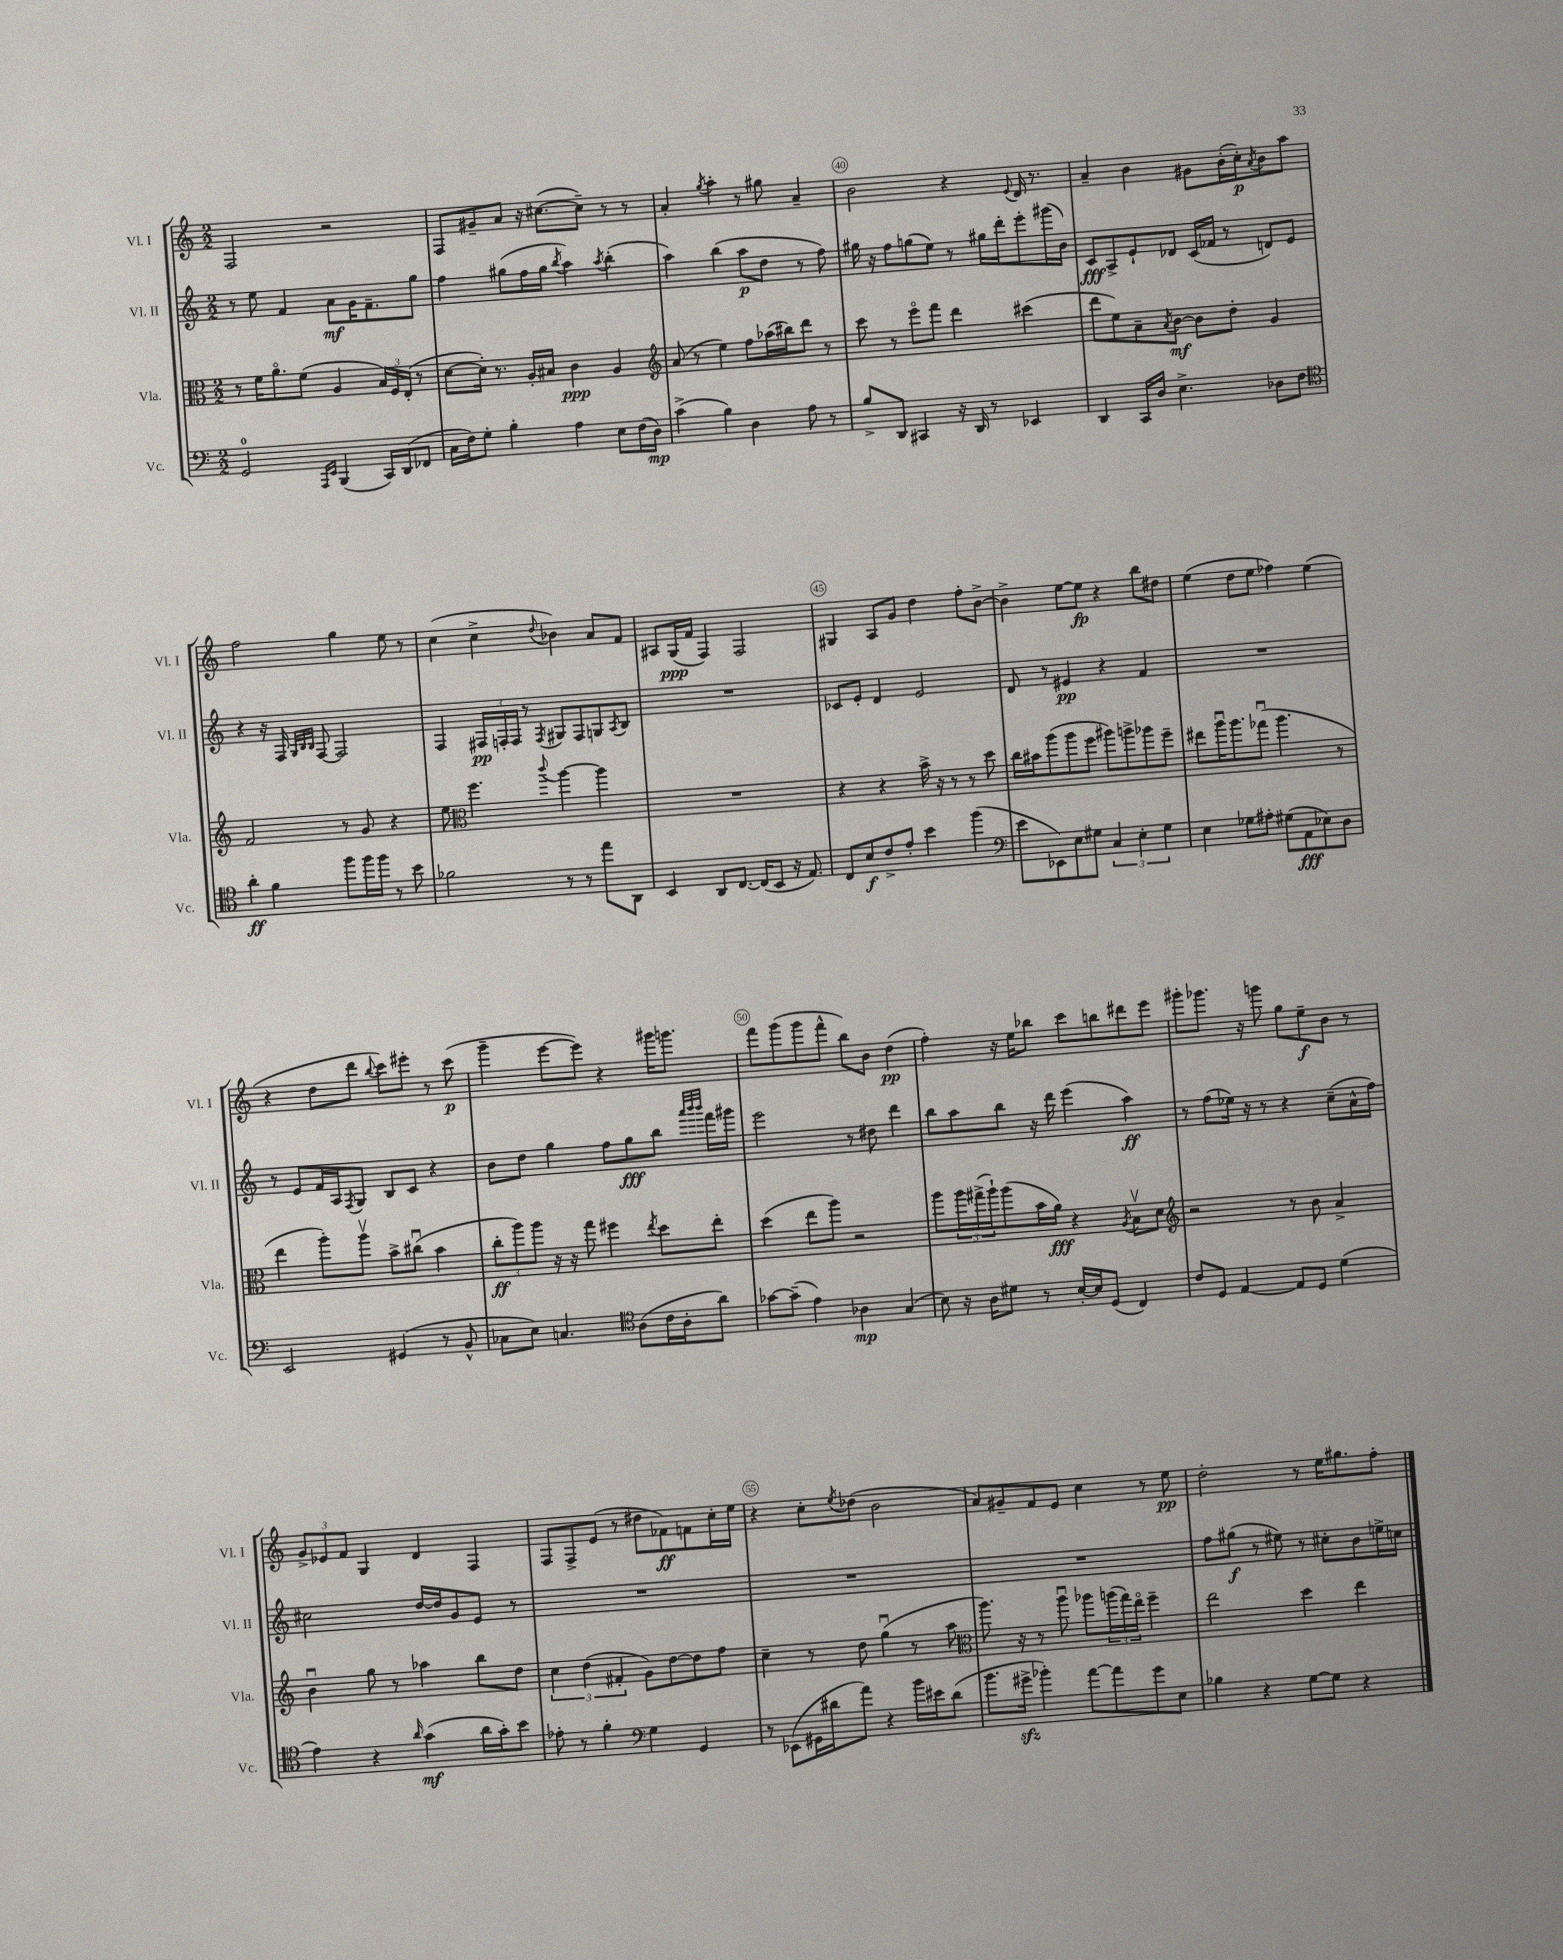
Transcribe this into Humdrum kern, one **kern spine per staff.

**kern	**kern	**kern	**kern
*staff4	*staff3	*staff2	*staff1
*clefF4	*clefC3	*clefG2	*clefG2
*k[]	*k[]	*k[]	*k[]
*M2/2	*M2/2	*M2/2	*M2/2
2GG	8r	8r	2F
.	16f	8ee	.
.	8.ao	.	.
.	.	4f	.
.	(8f	.	.
16qqAAA	.	.	.
16qqEE	.	.	.
(4BBB	4A	8a	2r
.	.	16g	.
.	.	8.f~	.
16CC)	24B)	.	.
.	24F	.	.
(16DD	.	.	.
.	(24E'	.	.
8FF-	8r	8gg	.
=	=	=	=
16C	[8d	4ff	8F
16F)	.	.	.
8G'	16d'])	.	8g#~
.	8.r	.	.
4B'	.	(8gg#	8a
.	16A'	16ff	16r
.	16B#	16gg#	([8.cc#
.	.	8qbb	.
4A	4c	4aa)	.
.	.	.	8cc#~])
.	.	8qaa	.
8E	4A	(4bb'	8r
(16F	.	.	8r
16D)	.	.	.
=	=	=	=
*	*clefG2	*	*
(4c^	(8a	4aa)	4a'
.	8r	.	.
.	.	.	8qgg
4B)	4ee)	(4bb	4aa'
4D	8ff	8aa	8r
.	(16aa-	8dd	8gg#
.	16bb#)	.	.
8A	8ddd	8r	4a~
8r	8r	8ff)	.
=	=	=	=
8B^	8ccc	16gg#	2b
.	.	16r	.
8DD	8r	8ff	.
4CC#	8eeeo	(8gg	.
.	8fff	8ee)	.
16r	4ddd	8r	4r
16DD	.	.	.
8r	.	16gg#	.
.	.	16ddd'	.
.	.	.	8qqe
4EE-	(4ccc#	8eee'	16d
.	.	.	8.r
.	.	(16ggg#	.
.	.	16b)	.
=	=	=	=
4DD	8ddd	8c	4a~
.	8ee)	8A^	.
16CC	8a~	8e`	4b
16D	.	.	.
.	8qa	.	.
4.E^	[8b	8d-	.
.	8b]	(16c	8g#
.	.	16f-	.
.	8dd'	8r	(16b'
.	.	.	16cc')
.	.	.	8qa
8D-	4g	8d)	8b
8F	.	8e	8aa
=	=	=	=
*clefC4	*	*	*
4a'	2f	4r	2ff
4f	.	16r	.
.	.	16F	.
.	.	32qqG	.
.	.	32qqB	.
.	.	32qqB	.
.	.	[8F	.
8ff	8r	2F]	4gg
16ff	8g	.	.
16ff	.	.	.
8r	4r	.	8ee
8b	.	.	8r
=	=	=	=
2f-	8ee	4F	(4cc
*	*clefC3	*	*
.	4.ff	.	.
.	.	24F#	4cc^
.	.	24F'	.
.	.	24F	.
.	.	8r	.
.	8qqccc	8qF	8qqdd
8r	[4aa	8G#	4b-)
8r	.	8F	.
8ee	4aa]	8G	8a
.	.	8qA	.
8AA	.	8B	8f
=	=	=	=
4BB	1r	1r	8A#
.	.	.	(16G
.	.	.	16f
8AA	.	.	4F)
[8.C	.	.	.
.	.	.	2F
(16C]	.	.	.
8BB	.	.	.
16r	.	.	.
8.E)	.	.	.
=	=	=	=
8C	4r	8c-	4G#
8B	.	8e'	.
8c^	4r	4d	8A
8e'	.	.	8g
4b	16b^	2e	4dd
.	16r	.	.
.	8r	.	.
(4ff	8r	.	8ff'
.	8dd	.	[8b^
=	=	=	=
*clefF4	*	*	*
8e	16cc	8d	4b^]
.	16b#	.	.
8EE-)	(8aa	8r	.
8E	8aa	4e#	[8ee
8G#	8ff	.	8ee]
6C	8aa#)	4r	4r
.	8aa^	.	.
6E'	.	.	.
.	8aa-	4f	8bb
6G#	.	.	.
.	8ff~	.	8dd#
=	=	=	=
4E	8ee#	1r	(4ee
.	16aau	.	.
.	8.aa	.	.
8G-	.	.	8dd
8A#'	(8gg-u	.	8ee
(8G#	4.aa	.	4ff-)
8AA	.	.	.
8E-)	.	.	(4ee
8D	8r	.	.
=	=	=	=
2EE	4ee	8r	4r
.	.	8e	.
.	8aa')	16f	8dd
.	.	16A	.
.	.	8qF	.
.	8aav	8G	8ddd
.	.	.	8qqbb
(4GG#	8b^	8B	8ccc)
.	(8cc#u	8c	8eee#'
8r	4b	4r	8r
8BB^^	.	.	(8ccc
=	=	=	=
8C-	12cc'	8b	4ggg~
.	12aa)	.	.
8E)	.	8dd	.
.	12aa	.	.
4.C	16r	4gg	[8eee
.	16r	.	.
.	8gg	.	8eee])
.	4ff#	8ff	4r
*clefC4	*	*	*
(8A	.	8gg	.
.	8qee	.	.
16c	8dd	8bb	16ggg#
16A'	.	.	8.ggg
.	.	32qqaaa	.
.	.	32qqbbb	.
.	.	32qqbbb	.
8a)	8ee'	16fff	.
.	.	16ggg#	.
=	=	=	=
[8g-	(4dd	2eee	8fff
(8g-~]	.	.	(8ggg
4e)	8ee	.	8ggg
.	8aa)	.	8fff^^
4A-	2r	8r	8bb)
.	.	8dd#	8b
(4G	.	4ddd	(4dd
=	=	=	=
8B)	8aa	8bb	4ff')
16r	24aa	8aa	.
.	(24gg#^	.	.
16A	.	.	.
.	24aa`)	.	.
8d#	(8aa	8bb	16r
.	.	.	16ee
8r	16b	16r	8bb-
.	16a)	16ddd	.
[16B'	4r	(4eee	8ccc
16B]	.	.	.
(8D	.	.	8bb
.	8qA	.	.
4C)	8Bv	4aa)	8ddd#
.	8d	.	8eee
=	=	=	=
*	*clefG2	*	*
8c	2r	8r	8ggg#'
8D	.	(8ff	8.ggg-
[4E	.	16ee-)	.
.	.	16r	16r
.	.	8r	8ggg
8E]	8r	4r	8gg
8D	8b	.	8ee~
(4d	4a^	(8cc~	8b
.	.	16a^^	8r
.	.	16ff)	.
=	=	=	=
4e)	4bu	2cc#	12g^
.	.	.	12e-
.	.	.	12f
4r	8gg	.	4G
.	8r	.	.
16qqa	.	.	.
(4g	4aa-	[16dd	4d
.	.	16dd]	.
.	.	8g	.
16a	8bb	8e	4F
16g')	.	.	.
8b	8dd	8r	.
=	=	=	=
8e-'	6cc	1r	8F
8r	.	.	8F^
.	(6dd	.	.
4f'	.	.	(8e
.	6f#'	.	.
.	.	.	8r
*clefF4	*	*	*
4G	8g)	.	8dd#
.	[8dd	.	8f-)
4GG	8dd]	.	8f
.	8ff	.	16cc'
.	.	.	16ee
=	=	=	=
8r	4cc~	1r	4r
(8EE-	.	.	.
16GG#	8r	.	8cc'
16d#	.	.	.
.	.	.	8qee
8a)	8dd	.	(8dd-
4r	(4ggu	.	2b
16b	8r	.	.
16e#	.	.	.
(8d#	8aa	.	.
=	=	=	=
*	*clefC3	*	*
8.b	8.aa)	1r	8a)
.	.	.	8g#~
16g#^	16r	.	.
4b-')	8r	.	8f
.	8aau	.	8e
[8a	8aa-	.	4cc
8a]	(24aa	.	.
.	24gg)	.	.
.	24eeo	.	.
8g#	4ff~	.	8r
8E	.	.	8ee
=	=	=	=
4B-	2ee	8ff	2dd'
.	.	(8gg#	.
4r	.	8r	.
.	.	8ee#)	.
[8G	4dd	8r	8r
8G]	.	8cc#'	16ee
.	.	.	8.gg#
4r	4ee	8b	.
.	.	16ee^	8ff'
.	.	16cc	.
==	==	==	==
*-	*-	*-	*-
